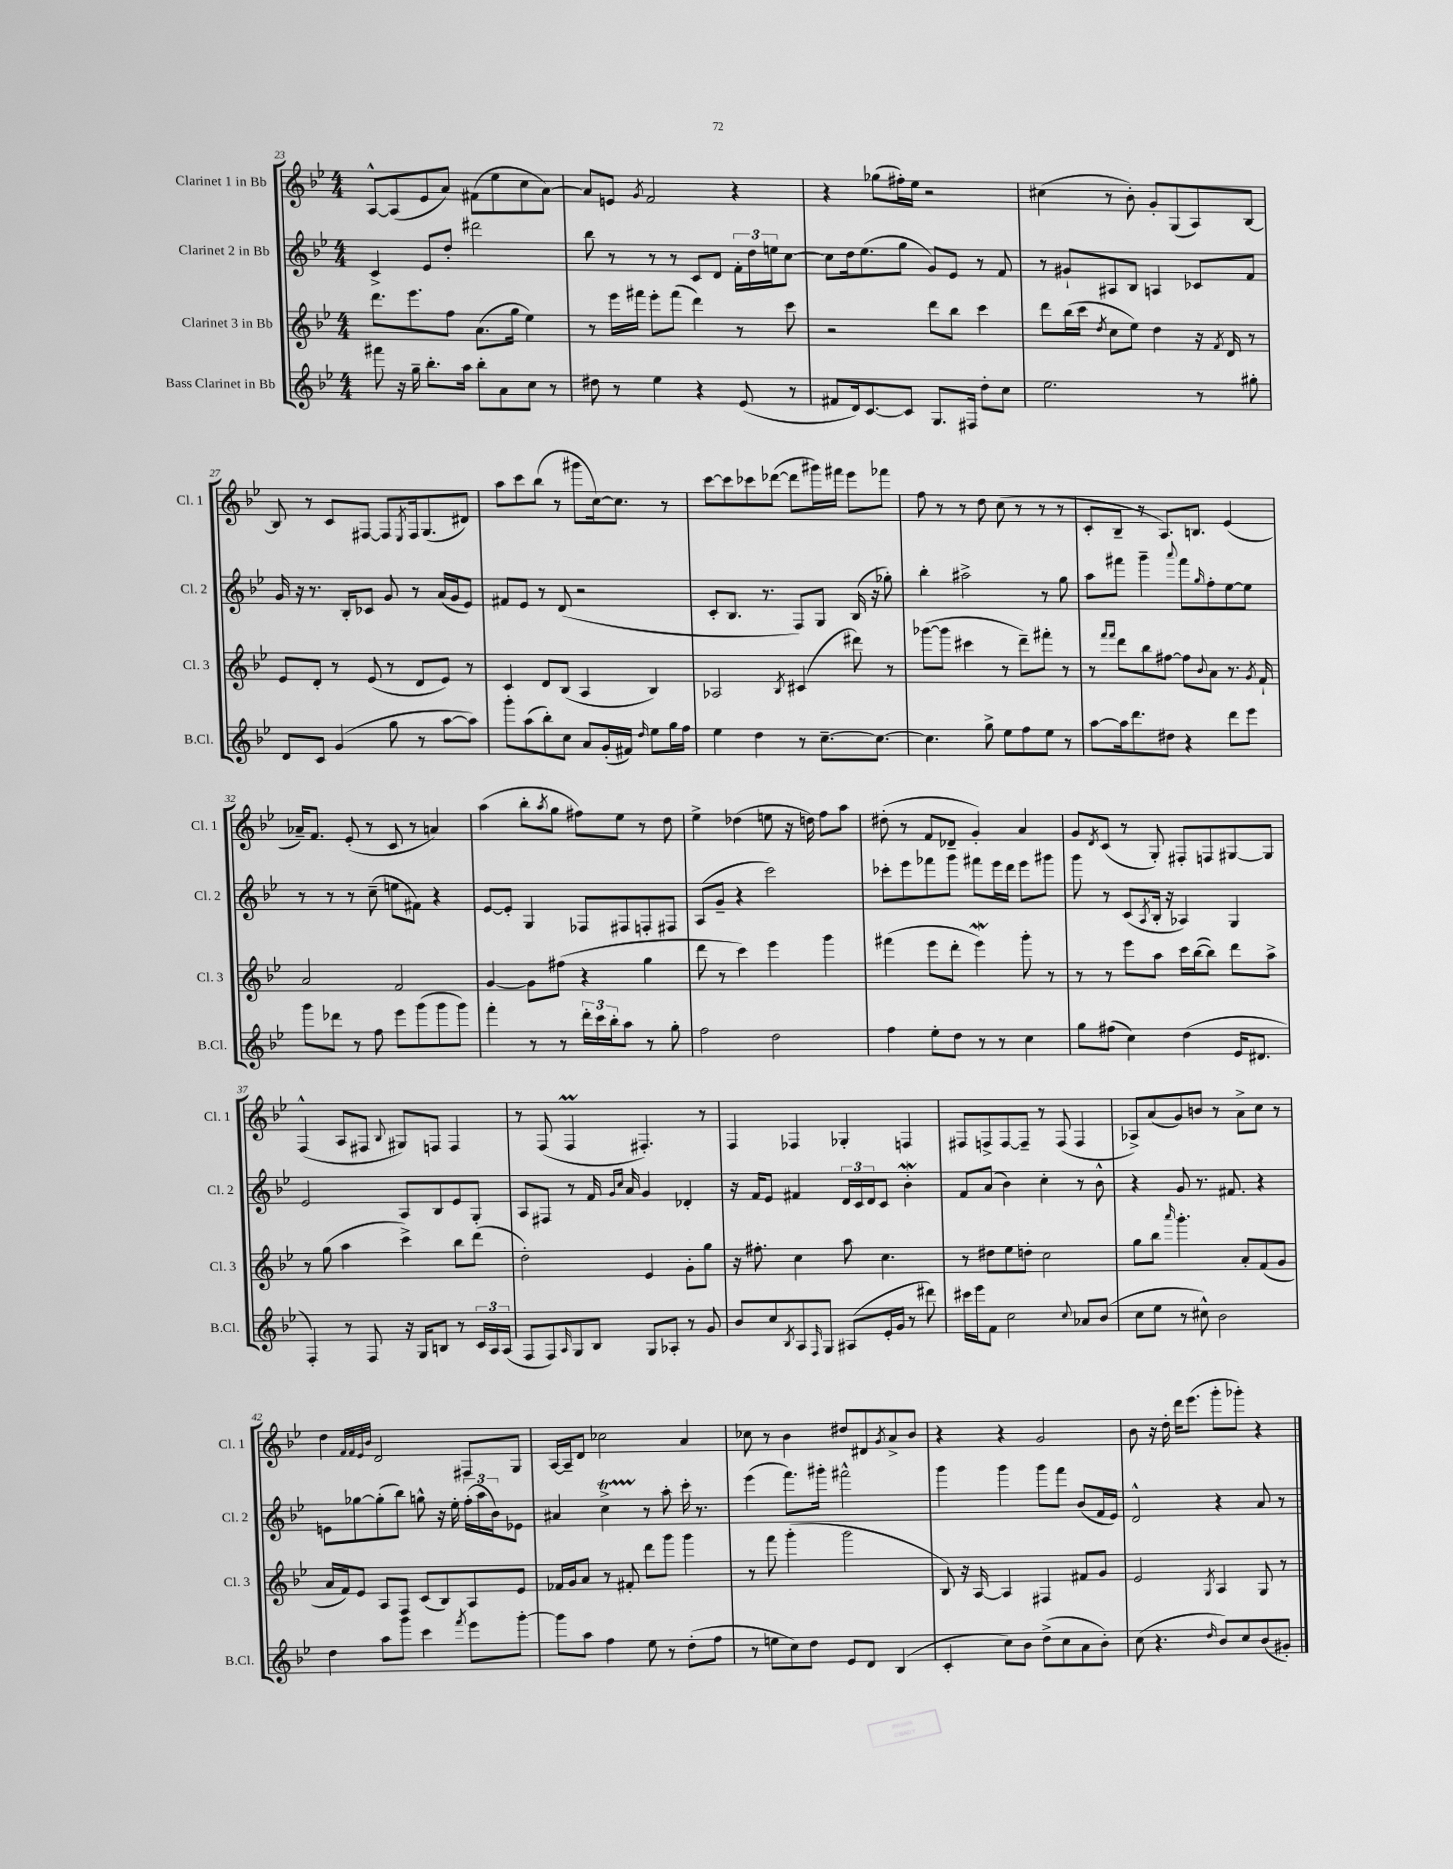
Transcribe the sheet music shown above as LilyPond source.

<<
\new StaffGroup <<
\new Staff = "s0" \with { instrumentName = "Clarinet 1 in Bb" shortInstrumentName = "Cl. 1" } {
    \clef treble \key bes \major \numericTimeSignature \time 4/4
    a8~-^ a8( ees'8 a'8) fis'8( ees''8 c''8 a'8~) |
    a'8 e'8 \acciaccatura { g'8 } f'2 r4 |
    r4 ges''8( fis''16-.) ees''16 r2 |
    cis''4( r8 bes'8-.) g'8-. g8( a8) bes8~ |
    bes8 r8 c'8 fis8~ fis8 \acciaccatura { ees8 } fis16 g8.( dis'8) |
    a''8 c'''8 bes''8( r8 gis'''8 c''16~) c''8. r8 |
    c'''8~ c'''8 ces'''8 des'''8~( des'''8 gis'''16) fis'''16 ees'''8 fes'''8 |
    f''8 r8 r8 d''8 c''8( r8 r8 r8 |
    c'8-. bes8-- r8 a8.) b8. ees'4( |
    aes'16--) f'8. ees'8-.( r8 c'8 r8 a'4) |
    a''4( bes''8-. \acciaccatura { a''8 } g''8 fis''8) ees''8 r8 d''8 |
    ees''4-> des''4( e''8 r16 d''16) f''8 a''8 |
    dis''8-.( r8 f'8 des'8-- g'4-.) a'4 |
    g'8 \acciaccatura { d'8 } c'8( r8 g8-.) fis8-. f8 gis8~ gis8 |
    f4-^( a8 fis8 \appoggiatura { bes8 } gis8) f8 f4 |
    r8 f8( f4\prall fis4.-.) r8 |
    f4 fes4 ges4-. f4 |
    fis8 f8-> f8~ f8-- r8 f8( f4 |
    aes8->) a'8( g'8) b'8 r8 a'8-> c''8 r8 |
    d''4 \grace { f'32 f'32 ees'32 bes'32 } d'2 fis8 g8 |
    a16~ a16-- d'8 ces''2 a'4 |
    ces''8 r8 bes'4 dis''8 dis'8 \acciaccatura { g'8 } a'8-> bes'8 |
    r4 r4 g'2 |
    bes'8 r16 d''16-. d'''16 ees'''8.( g'''8-. ges'''8-.) r4 \bar "|." |
}
\new Staff = "s1" \with { instrumentName = "Clarinet 2 in Bb" shortInstrumentName = "Cl. 2" } {
    \clef treble \key bes \major \numericTimeSignature \time 4/4
    c'4-> ees'8 d''8-. dis'''2 |
    bes''8 r8 r8 r8 c'8 d'8 \tuplet 3/2 { f'16-. d''16 e''16 } c''8~ |
    c''8 d''16 ees''8.( g''8 g'8) ees'8 r8 f'8 |
    r8 gis'8-! ais8 bes8 a4 ces'8 f'8 |
    g'16 r16 r8. bes16-. ces'8 g'8 r8 a'16( g'16 ees'8) |
    fis'8 ees'8 r8 d'8( r2 |
    c'8-. bes8. r8. f8) g8 bes16( r16 ges''8-.) |
    bes''4-. ais''2-> r8 g''8 |
    a''8 fis'''8 g'''4-- \appoggiatura { a'''8 } fis'''8 \grace { g''16 } f''8-. ees''8~ ees''8 |
    r8 r8 r8 c''8--( e''8 fis'8) r4 |
    ees'8~ ees'8-. g4 fes8 fis8 f8-. fis8 |
    a8( g'8-- r4 c'''2) |
    ces'''8-. ees'''8 fes'''8 g'''8 fis'''8 ees'''16 d'''16 ees'''8 gis'''8 |
    g'''8 r8 c'8( \acciaccatura { a8 } bes16-. r16 aes4) g4 |
    ees'2 a8 bes8 ees'8 g8-. |
    a8 fis8 r8 f'16 \grace { g'16 c''16 } a'16 g'4 des'4-. |
    r16 f'16 ees'8 fis'4 \tuplet 3/2 { d'16 c'16 d'16 } c'8 bes'4-.\mordent |
    f'8 a'8( bes'4) c''4-. r8 bes'8-^ |
    r4 g'8 r8. fis'8. r4 |
    e'8 ges''8~ ges''8-.( bes''8) g''8-^ r16 ees''16-. \tuplet 3/2 { f''16-.( a''16 bes'16) } ees'8 |
    ais'4 c''4->\startTrillSpan r8\stopTrillSpan a''8-. c'''16-. r8. |
    ees'''4( f'''8.) gis'''16-. fis'''2-^ |
    g'''4 g'''4 g'''8 f'''8 bes'8( f'16 ees'16) |
    d'2-^ r4 a'8 r8 \bar "|." |
}
\new Staff = "s2" \with { instrumentName = "Clarinet 3 in Bb" shortInstrumentName = "Cl. 3" } {
    \clef treble \key bes \major \numericTimeSignature \time 4/4
    d'''8. ees'''8. f''8 a'8.( g''16 ees''4) |
    r8 ees'''16 fis'''16 ees'''8-. fis'''8( d'''4) r8 c'''8 |
    r2 d'''8 bes''8 c'''4 |
    d'''8 bes''16( c'''16 \acciaccatura { d''8 } c''8 ees''8) d''4 r16 \acciaccatura { f'8 } d'16 r8 |
    ees'8 d'8-. r8 ees'8( r8 d'8 ees'8) r8 |
    c'4 d'8 bes8( a4 bes4) |
    aes2 \acciaccatura { bes8 } cis'4( dis'''8) r8 |
    ges'''8~( ges'''8 cis'''4 r8 d'''8--) fis'''8-. r8 |
    r8 \grace { f'''16 f'''16 } d'''8 bes''8 fis''8~ fis''8 \appoggiatura { bes'8 } a'8 r8. \acciaccatura { g'8 } f'16-! |
    a'2 f'2 |
    g'4~ g'8 fis''8( r4 g''4 |
    d'''8 r8 c'''4) ees'''4 g'''4 |
    fis'''4( ees'''8 d'''8-. ees'''4\mordent) g'''8-. r8 |
    r8 r8 ees'''8 a''8 c'''16 bes''16~( bes''8) d'''8 a''8-> |
    r8 g''8( a''4 c'''4->) bes''8 d'''8( |
    d''2-.) ees'4 g'8-. g''8 |
    r16 fis''8.-. c''4 a''8 c''4. |
    r8 dis''8 ees''8 d''8-. c''2 |
    g''8 bes''8 \grace { a'''16 } g'''4.-. a'8-. f'8( g'8 |
    a'16 f'16) ees'8 a8 f8 c'8( bes8) a8 ees'8 |
    fes'16 g'16 a'8 r8 fis'8-. d'''8 g'''8 g'''4 |
    r8 f'''8 g'''4-.( g'''2 |
    bes8) r16 a16~ a4 fis4 fis'8 g'8 |
    ees'2 \acciaccatura { g8 } a4 g8 r8 \bar "|." |
}
\new Staff = "s3" \with { instrumentName = "Bass Clarinet in Bb" shortInstrumentName = "B.Cl." } {
    \clef treble \key bes \major \numericTimeSignature \time 4/4
    fis'''8 r16 g''16-- bes''8.-. a''16 bes''8-. a'8 c''8 r8 |
    dis''8 r8 ees''4 r4 ees'8( r8 |
    fis'8 d'16) c'8.~ c'8 g8. fis16 d''8-. c''8 |
    ees''2. r8 gis''8-. |
    d'8 c'8 g'4( g''8 r8 a''8~ a''8) |
    g'''8-. a''8( bes''8-.) c''8 a'8 g'16-.( fis'16) \grace { d''16 } ees''8 g''16 f''16 |
    ees''4 d''4 r8 c''8.~-- c''8.~ |
    c''4. g''8-> ees''8 f''8 ees''8 r8 |
    a''8~ a''16 d'''8. dis''8 r4 d'''8 ees'''8 |
    g'''8 des'''8 r8 f''8 ees'''8 g'''8( g'''8 g'''8) |
    f'''4-. r8 r8 \tuplet 3/2 { d'''16-. c'''16 bes''16-. } a''8 r8 g''8-. |
    f''2 d''2 |
    f''4 ees''8-. d''8 r8 r8 c''4 |
    g''8 fis''8( c''4) d''4( ees'16 dis'8. |
    f4-.) r8 f8 r16 g16 b8 r8 \tuplet 3/2 { c'16 a16 a16( } |
    f8 f8) \grace { a16 } g8 bes8 g8 aes8-. r8 g'8 |
    bes'8 c''8 \acciaccatura { bes8 } a8 \grace { f16 } g8 ais8( ees'16-. g'16 r8 dis'''8) |
    cis'''16 ees'''16 f'8 c''2 \appoggiatura { c''8 } aes'8 bes'8( |
    c''8 ees''8 r8 cis''8-^) bes'2 |
    d''4 a''8 g'''8 c'''4 \acciaccatura { f'''8 } ees'''8 g'''8~-. |
    g'''8 a''8 f''4 ees''8 r8 d''8-.( f''8 |
    r8 e''8 c''8) d''8 ees'8 d'8 bes4( |
    c'4-. c''8) bes'8 d''8->( c''8 a'8 bes'8-.) |
    c''8( r4. \grace { d''16 } bes'8) c''8 bes'8( gis'8-.) \bar "|." |
}
>>
>>
\layout { \context { \Score currentBarNumber = #23 } }
